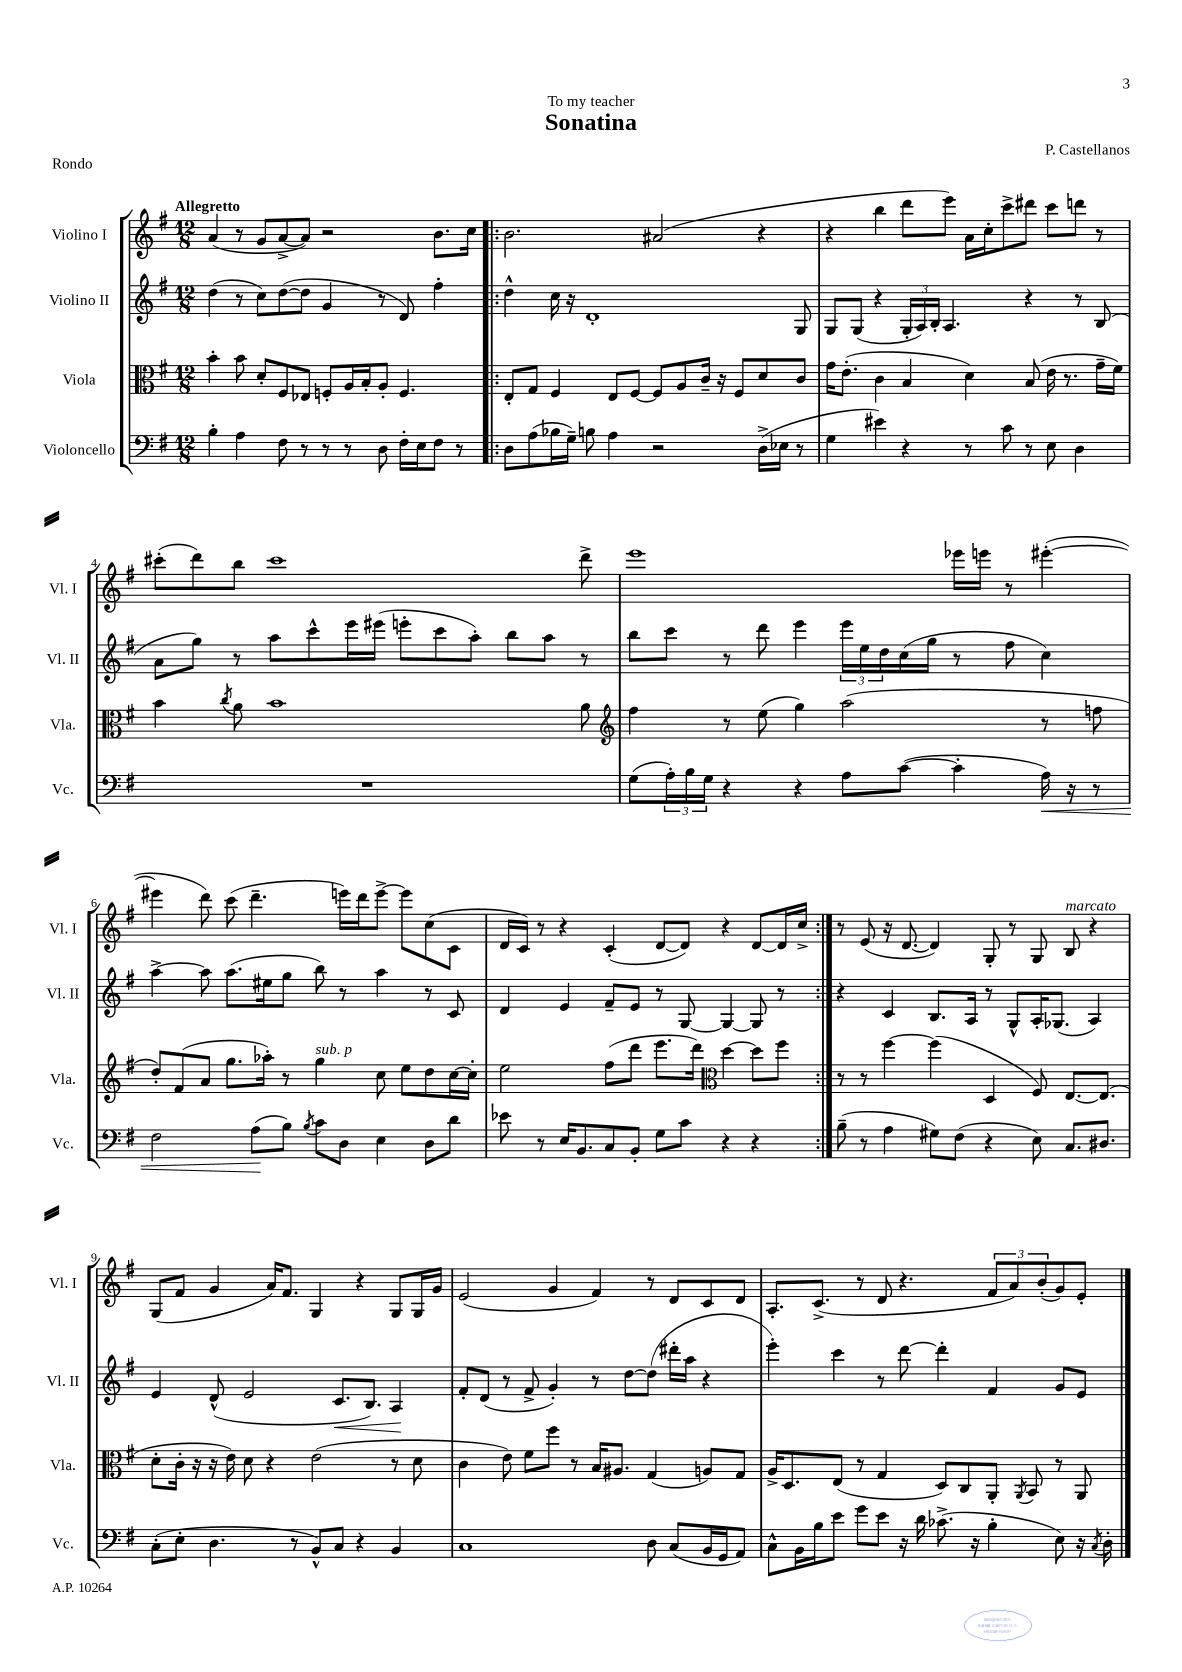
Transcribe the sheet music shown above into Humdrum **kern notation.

**kern	**kern	**kern	**kern
*staff4	*staff3	*staff2	*staff1
*clefF4	*clefC3	*clefG2	*clefG2
*k[f#]	*k[f#]	*k[f#]	*k[f#]
*M12/8	*M12/8	*M12/8	*M12/8
4B'\	4b'\	(4dd\	(4a/
4A\	8b\	8r	8r
.	8d'/L	8cc\L)	8g/L
8F#\	8F#/	([8dd\	[8a^/
8r	8E-/J	8dd\]J	8a/]J)
8r	8F'/L	4g/	2r
8r	16A/L	.	.
.	16B'/J	.	.
8D\	8A'/J	8r	.
16F#'\LL	4.F/	8d/)	.
16E\J	.	.	.
8F#\J	.	4ff#'\	8.b\L
8r	.	.	.
.	.	.	16cc\Jk
=!|:	=!|:	=!|:	=!|:
8D\L	8E'/L	4dd^^\	2.b\
(8A\	8G/J	.	.
16B-\L	4F#/	16cc\	.
16G~\JJ)	.	16r	.
8B\	.	1d'	.
4A\	8E/L	.	.
.	[8F#/J	.	.
2r	8F#/]L	.	(2a#/
.	8A/	.	.
.	16c~/Jk	.	.
.	16r	.	.
.	8F#/L	.	.
(16D^\LL	8d/	.	4r
16E-\JJ	.	.	.
8r	8c/J	8G/	.
=	=	=	=
4G\	16g\LK	8G/L	4r
.	(8.e'\J	.	.
.	.	(8G/J	.
4e#\)	4c\	4r	4bb\
4r	4B/	24G'/LL	8ddd\L
.	.	24A/)	.
.	.	24B'/JJ	.
.	.	4.A/	8eee\J)
8r	4d\)	.	16a\LL
.	.	.	16cc'\J
8c\	.	.	8ccc^\
8r	(8B/	4r	8ddd#\J
8E\	16e\	.	8ccc\L
.	8.r	.	.
4D\	.	8r	8ddd\J
.	16g~\LL	(8B/	8r
.	16f#\JJ)	.	.
=	=	=	=
1.r	4b\	8a\L	(8ccc#'\L
.	.	8gg\J)	8ddd\)
.	8qcc/	.	.
.	8a\	8r	8bb\J
.	1b	8aa\L	1ccc#
.	.	8ccc^^\	.
.	.	16eee\L	.
.	.	(16eee#\JJ	.
.	.	8eee'\L	.
.	.	8ccc\	.
.	.	8aa'\J)	.
.	.	8bb\L	.
.	.	8aa\J	.
.	8a\	8r	8ddd^\
=	=	=	=
*	*clefG2	*	*
(8G\L	4ff#\	8bb\L	1eee
24A'\L)	.	8ccc\J	.
24B\	.	.	.
24G\JJ	.	.	.
4r	8r	8r	.
.	(8ee\	8ddd\	.
4r	4gg\)	4eee\	.
8A\L	(2aa\	24eee\LL	.
.	.	24ee\	.
.	.	24dd\	.
([8c\J	.	(16cc\	.
.	.	16gg\JJ	.
4c'\]	.	8r	16eee-\LL
.	.	.	16eee\JJ
.	.	8ff#\	8r
16A\)	8r	4cc\)	([4eee#'\
16r	.	.	.
8r	8ff\	.	.
=	=	=	=
2F#\	8dd'/L)	[4aa^\	4eee#\]
.	(8f#/	.	.
.	8a/J	8aa\]	8ddd\)
.	8.gg\L	(8.aa\L	(8ccc\
(8A\L	.	.	4.ddd~\
.	16aa-'\Jk)	16ee#\k	.
8B\J)	8r	8gg\J	.
8qB/	.	.	.
8c\L	4gg\	8bb\)	.
8D\J	.	8r	16eee\LL)
.	.	.	16ddd\J
4E\	8cc\	4aa\	[8eee^\J
.	8ee\L	.	8eee\]L
8D\L	8dd\	8r	(8cc\
8d\J	[16cc\L	8c/	8c\J
.	16cc'\]JJ	.	.
=	=	=	=
8e-\	2ee\	4d/	16d/LL
.	.	.	16c/JJ)
8r	.	.	8r
16E/LK	.	4e/	4r
8.BB/	.	.	.
8C/	(8ff#\L	8f#~/L	(4c'/
8BB'/J	8ddd\J	8e/J	.
8G\L	8.eee\L	8r	[8d/L
8c\J	.	[8G/	8d/]J)
.	16ddd\Jk)	.	.
*	*clefC3	*	*
4r	[4dd\	4G/_	4r
4r	8dd\]L	8G/]	[8d/L
.	8ff#\J	8r	16d/]L
.	.	.	16cc^/JJ
=:|!	=:|!	=:|!	=:|!
(8B~\	8r	4r	8r
8r	8r	.	(8e/
4A\	[4ff#\	4c/	16r
.	.	.	[8.d/
8G#\L)	(4ff#\]	8.B/L	4d/])
(8F#\J	.	.	.
.	.	16A/Jk	.
4r	4D/	8r	8G'/
.	.	8G^^/L	8r
8E\)	8F#/)	16A'/K	8G/
.	.	(8.G-/J	.
8.C/L	[8.E/L	.	8B/
.	.	4A/)	4r
8.D#/J	(8.E/]J	.	.
=	=	=	=
(8C'\L	8d'\L	4e/	(8G/L
8E'\J	16c'\Jk	.	8f#/J
.	16r	.	.
4.D\	16r	(8d^^/	4g/
.	16e\)	.	.
.	8d\	2e/	.
.	4r	.	16a/LK)
.	.	.	8.f#/J
8r	.	.	.
8BB^^/L)	(2e\	.	4G/
8C/J	.	8.c/L	.
4r	.	.	4r
.	.	8.B/J)	.
4BB/	8r	4A/	8G/L
.	8d\	.	16G/L
.	.	.	16g/JJ
=	=	=	=
1C	4c\	8f#'/L	(2e/
.	.	(8d/J	.
.	8e\)	8r	.
.	8f#\L	8f#^/	.
.	8ff#\J	4g'/)	4g/
.	8r	.	.
.	16B/LK	8r	4f#/)
.	8.A#/J	.	.
.	.	[8dd\L	.
8D\	(4G/	(8dd\]J	8r
(8C/L	.	16ddd#'\LL	8d/L
.	.	16aa\JJ	.
16BB/L	8A/L)	4r	8c/
16GG/J	.	.	.
8AA/J)	8G/J	.	8d/J
=	=	=	=
8C^^\L	16A^/LK	4eee'\)	8.A'/L
.	8.D/	.	.
16BB\L	.	.	.
16B\J	.	.	(8.c^/J
8e\J	(8E/J	4ccc\	.
8g\L	8r	.	8r
8e\J	4G/	8r	8d/
16r	.	[8ddd\	4.r
16d\	.	.	.
(8.c-^\	8D/L)	4ddd'\]	.
.	8C/	.	.
16r	.	.	.
4B'\	8AA'/J	4f#/	12f#/L
.	.	.	12a/)
.	8qAA/	.	.
.	8BB/	.	.
.	.	.	(12b'/
8E\)	8r	8g/L	8g/)
16r	8AA/	8e/J	8e'/J
8qC/	.	.	.
16D'\	.	.	.
==	==	==	==
*-	*-	*-	*-
